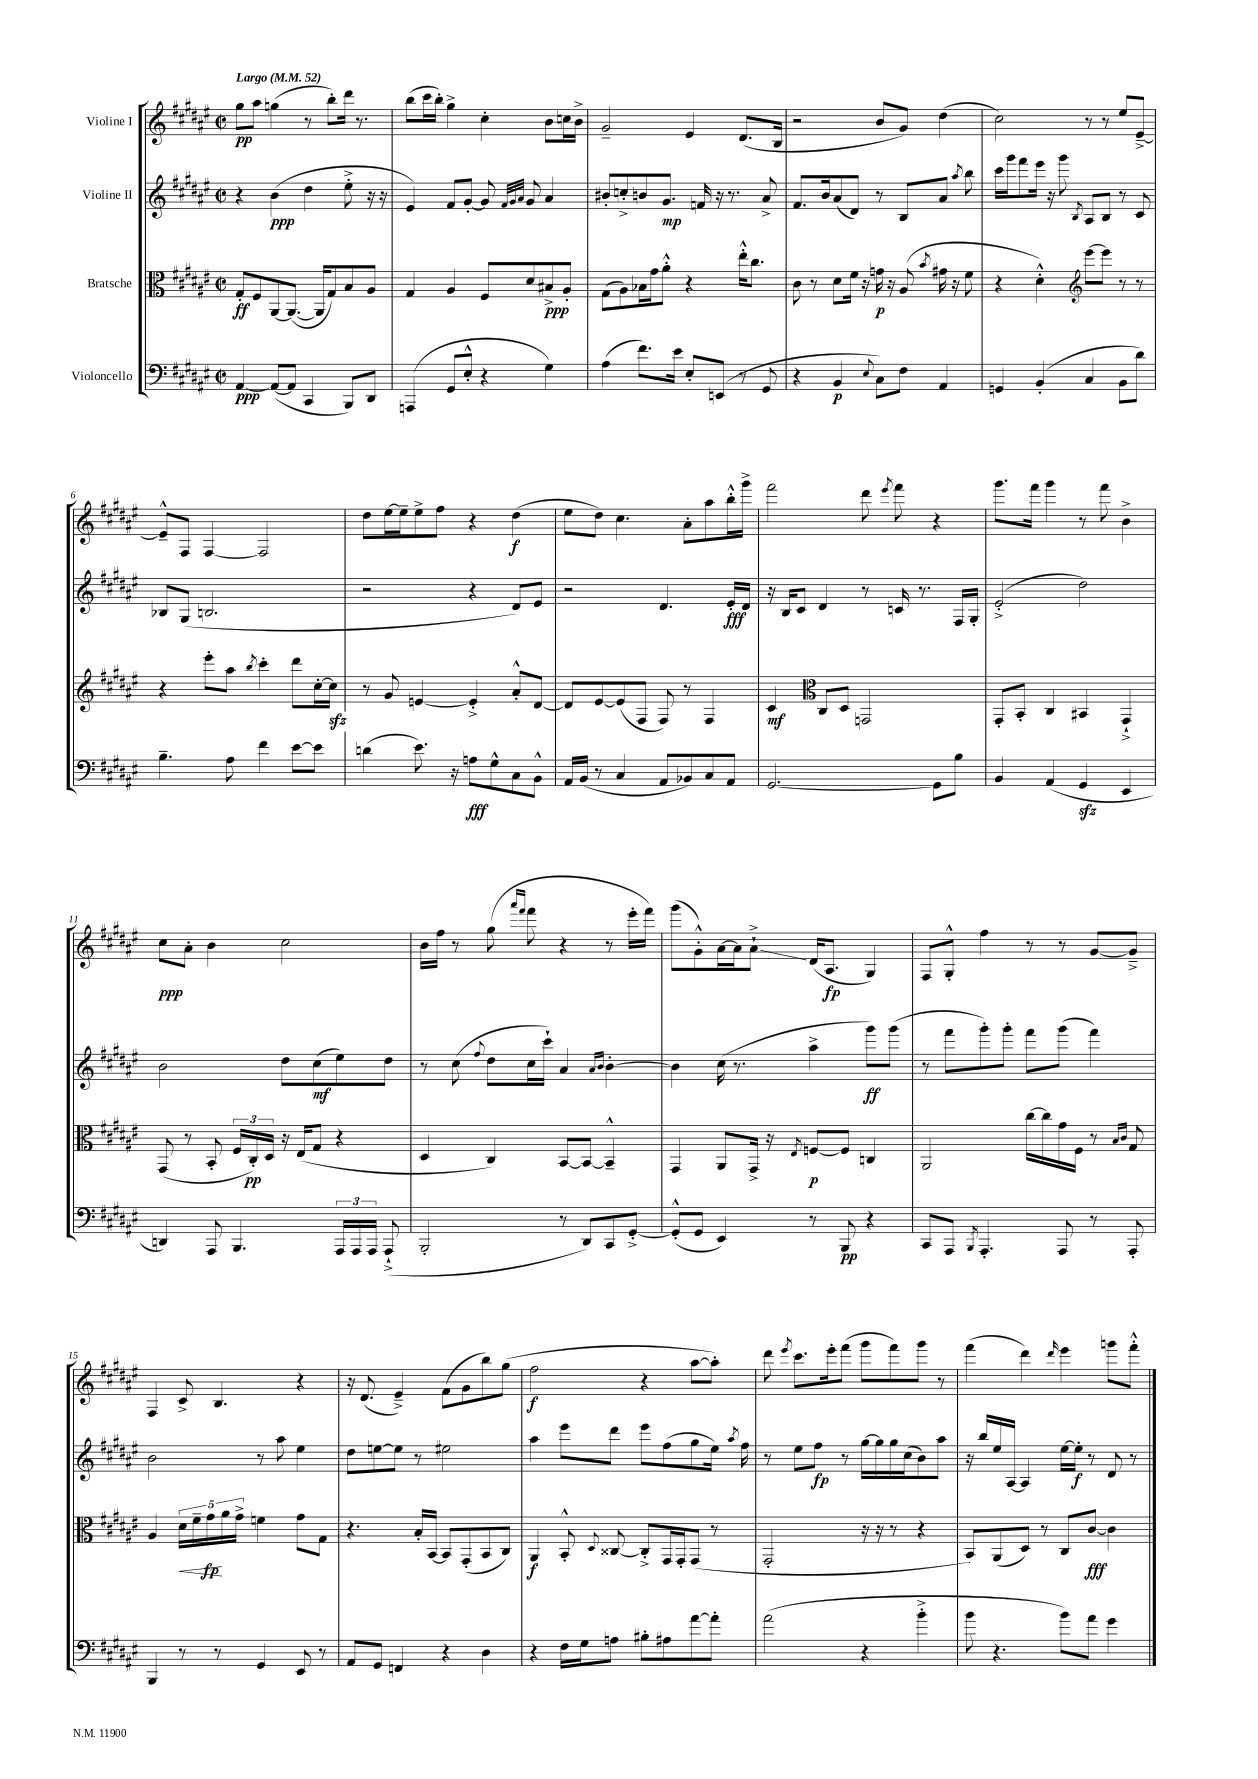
<<
\new StaffGroup <<
\new Staff = "s0" \with { instrumentName = "Violine I" } {
    \clef treble \key fis \major \defaultTimeSignature \time 2/2 \tempo "Largo" 4 = 52
    \autoBeamOff gis''8[\pp ais''8] g''4( r8 b''8[-.) dis'''16] r8. |
    b''8[( cis'''16 b''16]-.) gis''4-> cis''4-. b'8[ c''16 b'16]-> |
    gis'2-- eis'4 dis'8.[( b16] |
    r2 b'8[ gis'8]) dis''4( |
    cis''2) r8 r8 eis''8[ eis'8]~---> |
    eis'8[---^ fis8] fis4~ fis2 |
    dis''8[ eis''16~ eis''16-- eis''8-> fis''8] r4 dis''4\f( |
    eis''8[ dis''8]) cis''4. ais'8[-. ais''8 b''16-.-^ gis'''16]-> |
    fis'''2 dis'''8 \acciaccatura { eis'''8 } fis'''8 r4 |
    gis'''8.[ fis'''16] gis'''4 r8 fis'''8 b'4-> |
    cis''8[\ppp ais'8]-. b'4 cis''2 |
    b'16[ fis''16] r8 gis''8( \grace { ais'''16[ fis'''16] } fis'''8 r4 r8 eis'''16[-. fis'''16]) |
    gis'''8[( gis'8-.-^) ais'16~ ais'16 ais'8]-!->\glissando dis'16[( ais8.]\fp gis4) |
    fis8[ gis8]-.-^ fis''4 r8 r8 gis'8[~ gis'8]---> |
    fis4 cis'8-> b4. r4 |
    r16 dis'8.( eis'4--->) fis'8[( gis'8 b''8) gis''8]( |
    fis''2\f r4 ais''8[~ ais''8]-.) |
    dis'''8 \acciaccatura { eis'''8 } cis'''8.[ eis'''16-. fis'''8]( gis'''8[ fis'''8) gis'''8] r8 |
    fis'''4( dis'''4) \grace { dis'''16 } eis'''4 g'''8[ fis'''8]-.-^ \bar "|." |
}
\new Staff = "s1" \with { instrumentName = "Violine II" } {
    \clef treble \key fis \major \defaultTimeSignature \time 2/2
    \autoBeamOff r4 b'4\ppp( dis''4 eis''8-.-> r16 r16 |
    eis'4) fis'8[ gis'8]~-. gis'8 \grace { fis'32[ gis'32 ais'32] } gis'8 ais'4 |
    bis'8[-. c''8-.-> b'8 gis'8.]\mp f'16 r16 r8. ais'8-> |
    fis'8.[ b'16 ais'8( dis'8]) r8 b8[ ais'8] \acciaccatura { ais''8 } b''8 |
    cis'''16[ gis'''16 fis'''8 eis'''16] r16 gis'''8 \acciaccatura { b8 } ais8[ b8] r8 cis'8 |
    bes8[ gis8]( b2. |
    r2 r4 dis'8[) eis'8] |
    r2 dis'4. eis'16[-.\fff dis'16] |
    r16 b16[ cis'8] dis'4 r8 c'16 r8. fis16[ gis16]-. |
    eis'2-.->( dis''2) |
    b'2 dis''8[ cis''8\mf( eis''8) dis''8] |
    r8 cis''8( \appoggiatura { fis''8 } dis''8[ cis''16 cis'''16]-!) ais'4 \grace { ais'16[ b'16] } b'4~-. |
    b'4 cis''16( r8. ais''4-> gis'''8[\ff) gis'''8]( |
    r8 fis'''8[ gis'''8-.) gis'''8]-. fis'''8[ gis'''8]( fis'''4) |
    b'2 r8 ais''8 eis''4 |
    dis''8[ e''8~ e''8] r8 eis''2 |
    ais''4 eis'''8[ dis'''8] eis'''8[ fis''8( gis''8 eis''16]) \acciaccatura { ais''8 } fis''16 |
    r8 eis''8[ fis''8]\fp r8 gis''16[~ gis''16 gis''16 cis''16( b'8) ais''8] |
    r16 b''16[ eis''16 ais16]~ ais4 eis''16[~ eis''16]-.\f r8 dis'8 r8 \bar "|." |
}
\new Staff = "s2" \with { instrumentName = "Bratsche" } {
    \clef alto \key fis \major \defaultTimeSignature \time 2/2
    \autoBeamOff gis8[-.\ff fis8 ais,8~ ais,8.]~( ais,16[ gis8) b8 ais8] |
    gis4 ais4 fis8[ dis'8 bis8->\ppp ais8]-. |
    gis8[( ais8) bes16 gis'16 ais'8]-.-^ r4 eis''16[-.-^ cis''8.] |
    cis'8 r8 dis'8[ fis'16] r16 g'16\p r16 ais8( \acciaccatura { b'8 } gis'16 r16 fis'8 |
    r4 dis'4-.-^) \clef treble eis'''8[~ eis'''8] r8 r8 |
    r4 eis'''8[-. ais''8] \acciaccatura { b''8 } cis'''4-. dis'''8[ cis''16~-. cis''16]\sfz |
    r8 gis'8 e'4~ e'4-.-> ais'8[-.-^ dis'8]~ |
    dis'8[ eis'8~ eis'8( fis8] fis8) r8 fis4 |
    cis'4\mf \clef alto cis8[ dis8] g,2 |
    gis,8[-. b,8]-. cis4 bis,4 gis,4-!-> |
    gis,8( r8 b,8-. \tuplet 3/2 { fis16[ cis16-.\pp) dis16] } r16 eis16[( gis8] r4 |
    dis4 cis4) b,8[~ b,8]~ b,4---^ |
    gis,4 ais,8[ gis,16]-> r16 \acciaccatura { eis8 } f8[~\p f8] c4 |
    ais,2 cis''16[~ cis''16 gis'16 fis16] r8 \grace { b16[ cis'16] } gis8 |
    ais4 \tuplet 5/4 { dis'16[\< fis'16-- gis'16\fp\! ais'16 gis'16]-> } f'4 gis'8[ gis8] |
    r4. b16[-. b,16]~ b,8[ gis,8-.( b,8 cis8]) |
    ais,4\f b,8-.-^ \appoggiatura { dis8 } cisis8~ cisis8[-.-> gis,16 gis,16-. gis,8]( r8 |
    gis,2-. r16 r16 r8 r4 |
    b,8[) ais,8( dis8]) r8 cis8[ cis'8]~\fff cis'4 \bar "|." |
}
\new Staff = "s3" \with { instrumentName = "Violoncello" } {
    \clef bass \key fis \major \defaultTimeSignature \time 2/2
    \autoBeamOff ais,4~\ppp ais,8[~( ais,8] cis,4 b,,8[) dis,8] |
    a,,4( gis,8[ eis8]-.-^ r4 gis4) |
    ais4( fis'8.[) eis'16] eis8[-. e,8]( r8 gis,8 |
    r4 b,4\p \appoggiatura { eis8 } cis8[) fis8] ais,4 |
    g,4 b,4-.( cis4 b,8[ dis'8]) |
    b4.-- ais8 fis'4 eis'8[~ eis'8] |
    d'4( eis'8.) r16 a8[\fff gis8-^ cis8 b,8]-^ |
    ais,16[ b,16]( r8 cis4 ais,8[ bes,8) cis8 ais,8] |
    gis,2.~ gis,8[ b8] |
    b,4 ais,4( gis,4\sfz eis,4 |
    d,4) ais,,8 b,,4. \tuplet 3/2 { ais,,16[ ais,,16 ais,,16] } ais,,8-!->( |
    b,,2-. r8 dis,8[) cis,8 gis,8]~-.-> |
    gis,8[-.-^( gis,8] eis,4) r8 b,,8\pp r4 |
    cis,8[ ais,,8] \acciaccatura { b,,8 } ais,,4.-. ais,,8 r8 ais,,8-. |
    b,,4 r8 r8 gis,4 eis,8 r8 |
    ais,8[ gis,8] f,4 r4 dis4 |
    r4 fis16[ gis16 a8] bis8[-. ais8 ais'8~ ais'8]-. |
    ais'2( r4 b'4-.-> |
    b'8 r4. b'8[) ais'8] gis'4 \bar "|." |
}
>>
>>
